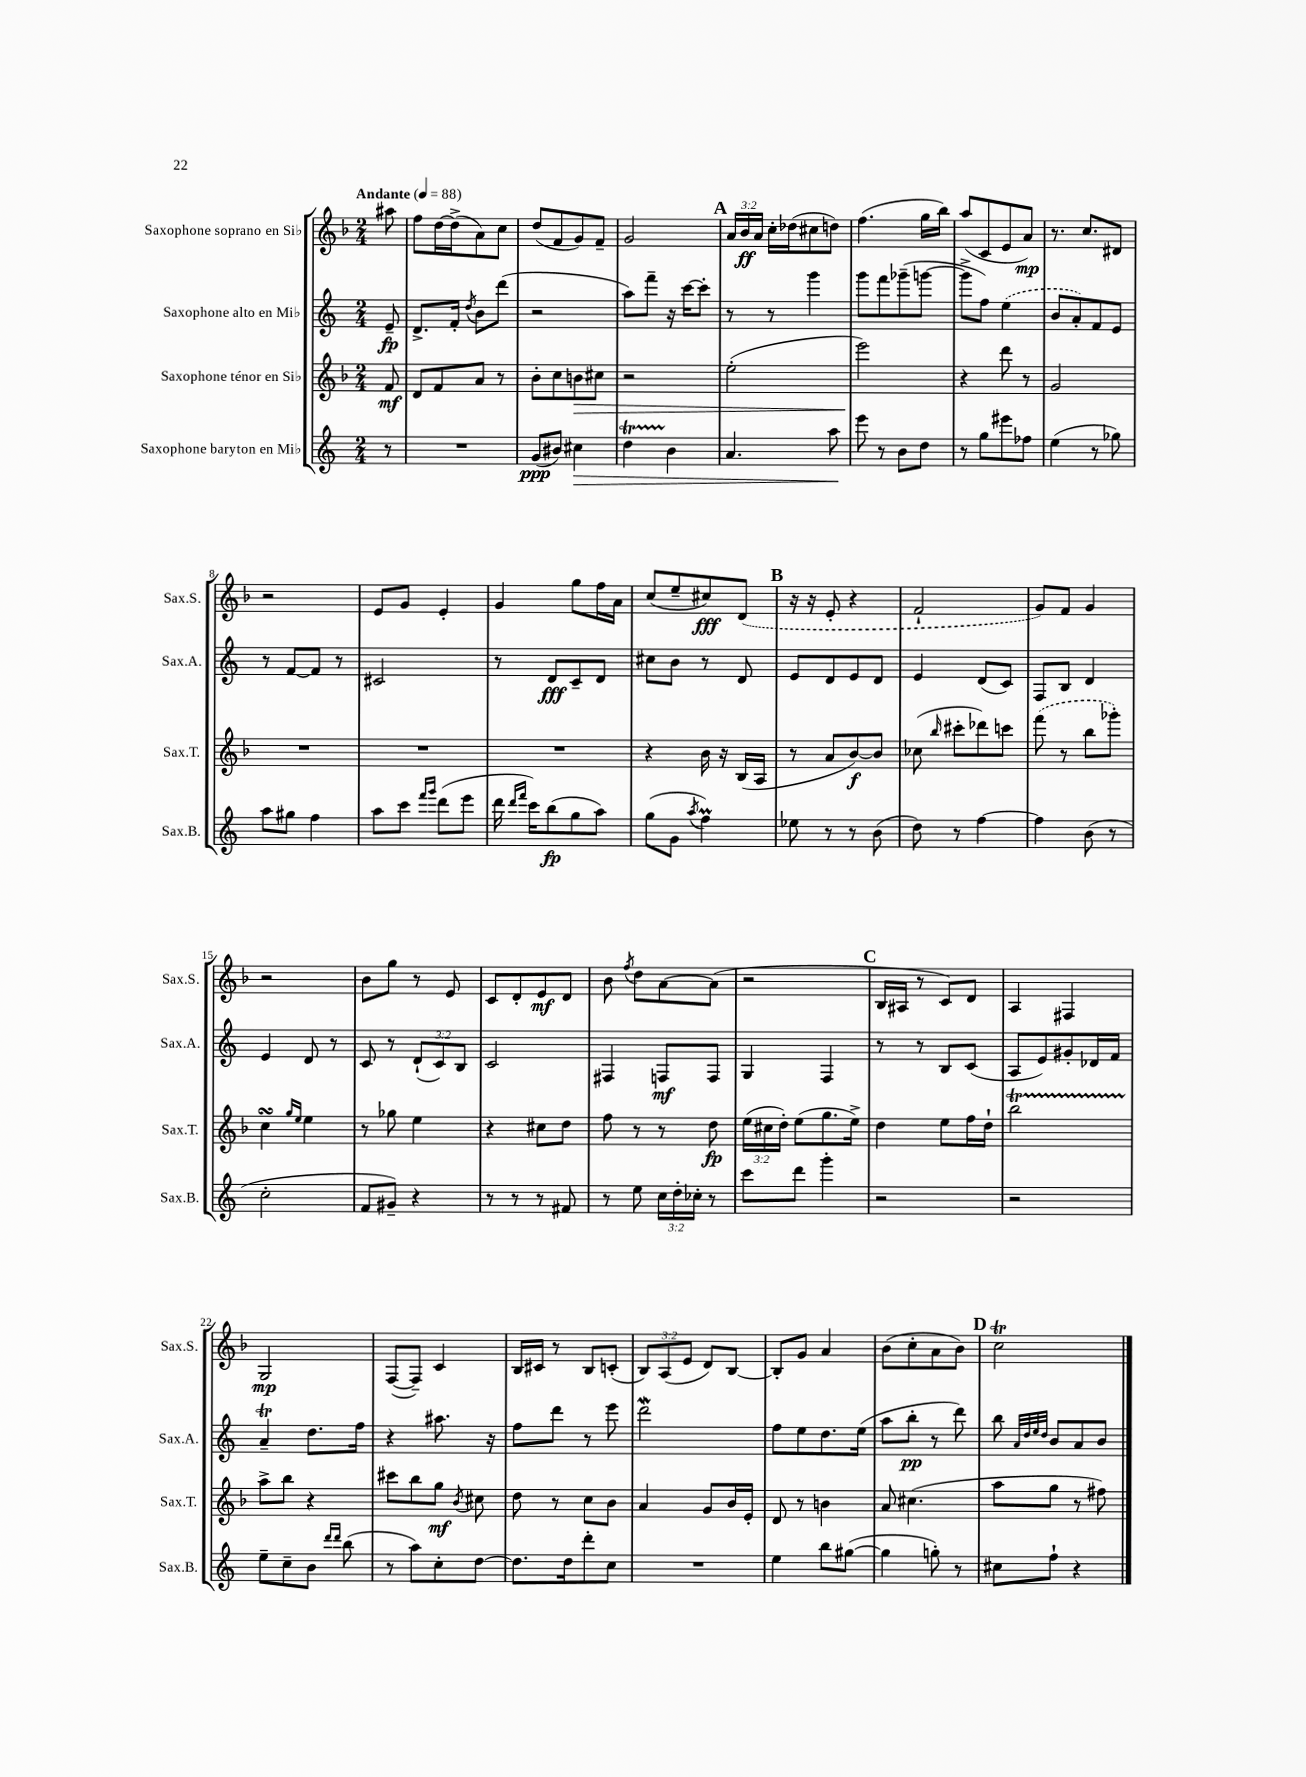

**kern	**dynam	**kern	**dynam	**kern	**dynam	**kern	**dynam
*part4	*part4	*part3	*part3	*part2	*part2	*part1	*part1
*staff4	*staff4	*staff3	*staff3	*staff2	*staff2	*staff1	*staff1
*I"Saxophone baryton en Mi♭	*	*I"Saxophone ténor en Si♭	*	*I"Saxophone alto en Mi♭	*	*I"Saxophone soprano en Si♭	*
*I'Sax.B.	*	*I'Sax.T.	*	*I'Sax.A.	*	*I'Sax.S.	*
*clefG2	*	*clefG2	*	*clefG2	*	*clefG2	*
*k[]	*	*k[b-]	*	*k[]	*	*k[b-]	*
*M2/4	*	*M2/4	*	*M2/4	*	*M2/4	*
*MM88	*	*MM88	*	*MM88	*	*MM88	*
=	=	=	=	=	=	=	=
!	!	!	!	!	!	!LO:TX:a:B:t=Andante	!
8r	.	8f/	mf	8e~/	fp	8aa#X\	.
=1	=1	=1	=1	=1	=1	=1	=1
2r	.	8d/L	.	8.d^/L	.	8ff\L	.
.	.	8f/	.	.	.	[16dd\L	.
.	.	.	.	16f'/Jk	.	(16dd^\J]	.
.	.	.	.	8qdd/	.	.	.
.	.	8a/J	.	8b\L	.	8a\)	.
.	.	8r	.	(8ddd\J	.	8cc\J	.
=2	=2	=2	=2	=2	=2	=2	=2
(8g/L	ppp	8b-'\L	.	2r	.	(8dd/L	.
8b#X/J)	.	8cc\	.	.	.	8f/	.
!	!LO:HP:b	!	!LO:HP:b	!	!	!	!
4cc#X\	>	8bn\	>	.	.	8g/)	.
.	.	8cc#X\J	.	.	.	8f~/J	.
=3	=3	=3	=3	=3	=3	=3	=3
4ddT\	.	2r	.	8aa\L)	.	2g/	.
.	.	.	.	8fff~\J	.	.	.
4b\	.	.	.	16r	.	.	.
.	.	.	.	[16ccc\KL	.	.	.
.	.	.	.	8ccc'\J]	.	.	.
!!LO:REH:place=s1:t=A
=4	=4	=4	=4	=4	=4	=4	=4
4.a/	.	(2ee'\	.	8r	.	24a/LL	.
.	.	.	.	.	.	24b-/	ff
.	.	.	.	.	.	24a/JJ	.
.	.	.	.	8r	.	16cc'\LL	.
.	.	.	.	.	.	(16dd-X\J	.
.	.	.	.	4ggg\	.	8cc#X\	.
8aa\	.	.	.	.	.	8ddn\J)	.
.	]	.	.	.	.	.	.
=5	=5	=5	=5	=5	=5	=5	=5
8eee\	.	2eee\)	.	8ggg\L	.	(4.ff\	.
8r	.	.	.	8fff\	.	.	.
8b\L	.	.	.	(8ggg-X~\	.	.	.
8dd\J	.	.	.	[8gggn\J	.	16gg\LL	.
.	.	.	.	.	.	16bb-\JJ)	.
.	.	.	]	.	.	.	.
=6	=6	=6	=6	=6	=6	=6	=6
8r	.	4r	.	8ggg^\L]	.	(8aa/L	.
8gg\L	.	.	.	8ff\J)	.	8c/	.
8eee#X\	.	8ddd\	.	(4ee\	.	8e/	.
8ff-X\J	.	8r	.	.	.	8a/J)	mp
=7	=7	=7	=7	=7	=7	=7	=7
(4ee\	.	2g/	.	8b/L	.	8.r	.
.	.	.	.	8a'/)	.	.	.
.	.	.	.	.	.	8.cc/L	.
8r	.	.	.	8f/	.	.	.
8gg-X\)	.	.	.	8e/J	.	8d#X/J	.
!!LO:LB:g=z
=8	=8	=8	=8	=8	=8	=8	=8
8aa\L	.	2r	.	8r	.	2r	.
8gg#X\J	.	.	.	[8f/L	.	.	.
4ff\	.	.	.	8f/J]	.	.	.
.	.	.	.	8r	.	.	.
=9	=9	=9	=9	=9	=9	=9	=9
8aa\L	.	2r	.	2c#X/	.	8e/L	.
8ccc\J	.	.	.	.	.	8g/J	.
16qqfff/LL	.	.	.	.	.	.	.
16qqggg/JJ	.	.	.	.	.	.	.
(8ddd\L	.	.	.	.	.	4e'/	.
8eee\J	.	.	.	.	.	.	.
=10	=10	=10	=10	=10	=10	=10	=10
16ddd\	.	2r	.	8r	.	4g/	.
16qqddd/LL	.	.	.	.	.	.	.
16qqfff/JJ	.	.	.	.	.	.	.
16ccc\KL)	.	.	.	.	.	.	.
(8bb\	fp	.	.	8d/L	fff	.	.
8gg\	.	.	.	8c~/	.	8gg\L	.
8aa\J)	.	.	.	8d/J	.	16ff\L	.
.	.	.	.	.	.	16a\JJ	.
=11	=11	=11	=11	=11	=11	=11	=11
(8gg\L	.	4r	.	8cc#X\L	.	(8cc/L	.
8g\J	.	.	.	8b\J	.	8ee~/	.
8qaa/	.	.	.	.	.	.	.
4ffM\)	.	16b-\	.	8r	.	8cc#X/)	fff
.	.	16r	.	.	.	.	.
.	.	(16B-/LL	.	8d/	.	(8d/J	.
.	.	16A/JJ	.	.	.	.	.
!!LO:REH:place=s1:t=B
=12	=12	=12	=12	=12	=12	=12	=12
8ee-X\	.	8r	.	8e/L	.	16r	.
.	.	.	.	.	.	16r	.
8r	.	8a/L	.	8d/	.	8e'/	.
8r	.	[8b-/)	f	8e/	.	4r	.
(8b\	.	8b-/J]	.	8d/J	.	.	.
=13	=13	=13	=13	=13	=13	=13	=13
8dd\)	.	(8cc-X\	.	4e/	.	2f`/	.
.	.	16qqbb-/	.	.	.	.	.
8r	.	8ccc#X'\L	.	.	.	.	.
[4ff\	.	8ddd-X\)	.	(8d/L	.	.	.
.	.	8cccn\J	.	8c/J)	.	.	.
=14	=14	=14	=14	=14	=14	=14	=14
4ff\]	.	(8fff\	.	8F/L	.	8g/L)	.
.	.	8r	.	8B/J	.	8f/J	.
(8b\	.	8bb-\L	.	4d/	.	4g/	.
8r	.	8ggg-X'\J)	.	.	.	.	.
!!LO:LB:g=z
=15	=15	=15	=15	=15	=15	=15	=15
2cc'\	.	4ccsSSS\	.	4e/	.	2r	.
.	.	16qqgg/LL	.	.	.	.	.
.	.	16qqee/JJ	.	.	.	.	.
.	.	4ee\	.	8d/	.	.	.
.	.	.	.	8r	.	.	.
=16	=16	=16	=16	=16	=16	=16	=16
8f/L	.	8r	.	8c/	.	8b-\L	.
8g#X~/J)	.	8gg-X\	.	8r	.	8gg\J	.
4r	.	4ee\	.	(12d`/L	.	8r	.
.	.	.	.	12c/)	.	.	.
.	.	.	.	.	.	8e/	.
.	.	.	.	12B/J	.	.	.
=17	=17	=17	=17	=17	=17	=17	=17
8r	.	4r	.	2c/	.	8c/L	.
8r	.	.	.	.	.	8d'/	.
8r	.	8cc#X\L	.	.	.	8e/	mf
8f#X/	.	8dd\J	.	.	.	8d/J	.
=18	=18	=18	=18	=18	=18	=18	=18
8r	.	8ff\	.	4F#X/	.	8b-\	.
.	.	.	.	.	.	8qff/	.
8ee\	.	8r	.	.	.	8dd\L	.
24cc\LL	.	8r	.	8Fn/L	mf	[8a\	.
24dd'\	.	.	.	.	.	.	.
24cc-X'\JJ	.	.	.	.	.	.	.
8r	.	8dd\	fp	8F/J	.	(8a\J]	.
=19	=19	=19	=19	=19	=19	=19	=19
8ccc\L	.	(24ee\LL	.	4G/	.	2r	.
.	.	24cc#X\	.	.	.	.	.
.	.	24dd'\JJ)	.	.	.	.	.
8ddd\J	.	(8ee\L	.	.	.	.	.
4ggg'\	.	8.gg\	.	4F/	.	.	.
.	.	16ee^\Jk)	.	.	.	.	.
!!LO:REH:place=s1:t=C
=20	=20	=20	=20	=20	=20	=20	=20
2r	.	4dd\	.	8r	.	16B-/LL	.
.	.	.	.	.	.	16A#X/JJ	.
.	.	.	.	8r	.	8r	.
.	.	8ee\L	.	8B/L	.	8c/L)	.
.	.	16ff\L	.	(8c/J	.	8d/J	.
.	.	16dd`\JJ	.	.	.	.	.
=21	=21	=21	=21	=21	=21	=21	=21
2r	.	2bb-T\	.	8A/L	.	4A/	.
.	.	.	.	8e/)	.	.	.
.	.	.	.	8g#X'/	.	4F#X/	.
.	.	.	.	16d-X/L	.	.	.
.	.	.	.	16f/JJ	.	.	.
!!LO:LB:g=z
=22	=22	=22	=22	=22	=22	=22	=22
8ee~\L	.	8aa^\L	.	4aT~/	.	2G/	mp
8cc~\	.	8bb-\J	.	.	.	.	.
8b\J	.	4r	.	8.dd\L	.	.	.
16qqddd/LL	.	.	.	.	.	.	.
16qqddd/JJ	.	.	.	.	.	.	.
(8bb\	.	.	.	.	.	.	.
.	.	.	.	16ff\Jk	.	.	.
=23	=23	=23	=23	=23	=23	=23	=23
8r	.	8ccc#X\L	.	4r	.	([8F/L	.
8aa\L)	.	8bb-\	.	.	.	8F~/J])	.
8cc'\	.	8gg\J	mf	8.aa#X\	.	4c/	.
.	.	8qb-/	.	.	.	.	.
[8dd\J	.	8cc#X\	.	.	.	.	.
.	.	.	.	16r	.	.	.
=24	=24	=24	=24	=24	=24	=24	=24
8.dd\L]	.	8dd\	.	8ff\L	.	16B-/LL	.
.	.	.	.	.	.	16c#X/JJ	.
.	.	8r	.	8ddd\J	.	8r	.
16dd\k	.	.	.	.	.	.	.
8ddd'\	.	8cc\L	.	8r	.	8B-/L	.
8cc\J	.	8b-\J	.	8eee\	.	(8cn'/J	.
=25	=25	=25	=25	=25	=25	=25	=25
2r	.	4a/	.	2dddW\	.	12B-/L)	.
.	.	.	.	.	.	(12A/	.
.	.	.	.	.	.	12e/J	.
.	.	8g/L	.	.	.	8d/L)	.
.	.	16b-/L	.	.	.	[8B-/J	.
.	.	16e'/JJ	.	.	.	.	.
=26	=26	=26	=26	=26	=26	=26	=26
4ee\	.	8d/	.	8ff\L	.	8B-'/L]	.
.	.	8r	.	8ee\	.	8g/J	.
8bb\L	.	4bn\	.	8.dd\	.	4a/	.
([8gg#X\J	.	.	.	.	.	.	.
.	.	.	.	(16ee\Jk	.	.	.
=27	=27	=27	=27	=27	=27	=27	=27
4gg#\]	.	8a/	.	8aa\L	.	(8b-\L	.
.	.	(4.cc#X\	.	8bb'\J	pp	8cc'\	.
8ggn'\)	.	.	.	8r	.	8a\	.
8r	.	.	.	8ddd\)	.	8b-\J)	.
!!LO:REH:place=s1:t=D
=28	=28	=28	=28	=28	=28	=28	=28
8cc#X\L	.	8aa\L	.	8bb\	.	2ccT\	.
.	.	.	.	32qqa/LLL	.	.	.
.	.	.	.	32qqdd/	.	.	.
.	.	.	.	32qqee/	.	.	.
.	.	.	.	32qqdd/JJJ	.	.	.
8ff`\J	.	8gg\J	.	8b/L	.	.	.
4r	.	8r	.	8a/	.	.	.
.	.	8ff#X\)	.	8b/J	.	.	.
==	==	==	==	==	==	==	==
*-	*-	*-	*-	*-	*-	*-	*-
